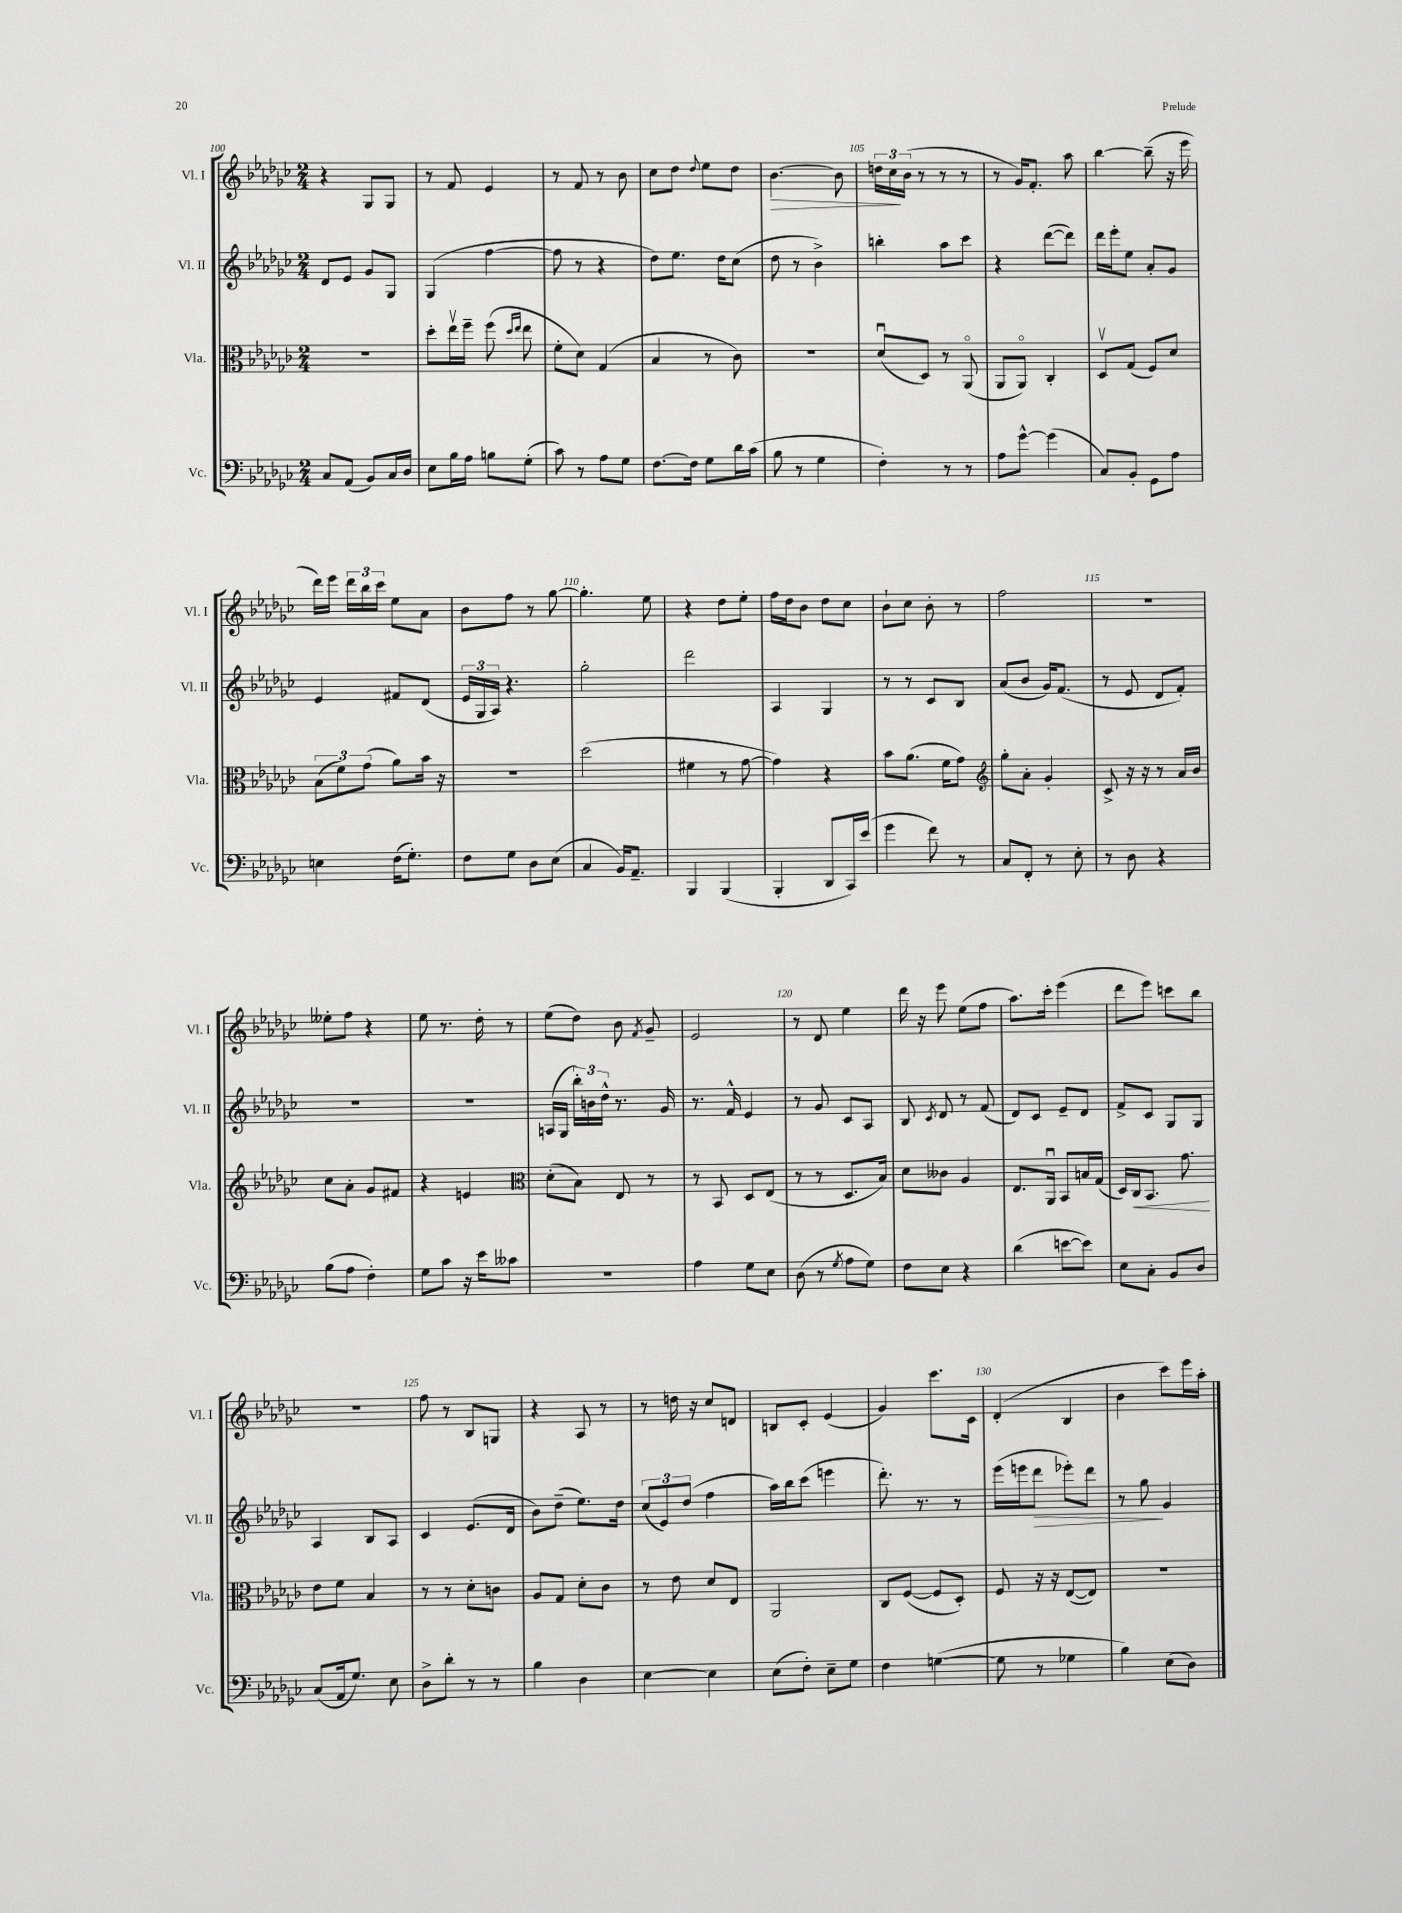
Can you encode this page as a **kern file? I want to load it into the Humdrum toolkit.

**kern	**kern	**kern	**kern
*staff4	*staff3	*staff2	*staff1
*clefF4	*clefC3	*clefG2	*clefG2
*k[b-e-a-d-g-c-]	*k[b-e-a-d-g-c-]	*k[b-e-a-d-g-c-]	*k[b-e-a-d-g-c-]
*M2/4	*M2/4	*M2/4	*M2/4
8C-	2r	8d-	4r
(8AA-	.	8e-	.
8BB-)	.	8g-	8G-
16C-	.	8G-	8G-
16D-	.	.	.
=	=	=	=
8E-	8dd-'	(4G-	8r
16B-	16ee-v	.	8f
16A-	16ff~	.	.
8B	(8ff	[4ff	4e-
.	16qqdd-	.	.
.	16qqee-	.	.
(8G-'	8ee-	.	.
=	=	=	=
8c-)	8f'	8ff]	8r
8r	8d-)	8r	8f
8A-	(4G-	4r	8r
8G-	.	.	8b-
=	=	=	=
[8.F	4B-	8dd-)	8cc-
.	.	8.ee-	8dd-
16F]	.	.	.
.	.	.	8qqdd-
8G-	8r	.	8ee-
.	.	16dd-	.
16d-	8c-)	(8cc-	8dd-
(16c-	.	.	.
=	=	=	=
8B-	2r	8dd-	[4.b-
8r	.	8r	.
4G-	.	4b-^)	.
.	.	.	8b-]
=	=	=	=
4F')	(8d-u	4bb'	24dd
.	.	.	24cc-
.	.	.	(24b-
.	8D-)	.	8r
8r	8r	8aa-	8r
8r	(8AA-o	8ccc-	8r
=	=	=	=
8A-	8AA-	4r	8r
[8g-^^	8AA-o)	.	16g-)
.	.	.	8.f'
(4g-]	4C-'	([8ddd-	.
.	.	8ddd-])	8aa-
=	=	=	=
8C-)	8D-v	16ddd-	[4bb-
.	.	16eee-'	.
8BB-'	(8G-	8ee-	.
8GG-	8F)	8a-'	(8bb-~]
8A-	8d-	8g-	16r
.	.	.	16eee-
=	=	=	=
4E	(12B-	4e-	16ddd-)
.	.	.	16eee-
.	12f)	.	.
.	.	.	24ddd-
.	(12g-	.	24bb-
.	.	.	24ccc-
(16F	8a-)	8f#	8ee-
8.G-')	.	.	.
.	16b-	(8d-	8a-
.	16r	.	.
=	=	=	=
8F	2r	24e-	8b-
.	.	24G-	.
.	.	24A-)	.
8G-	.	4.r	8ff
8D-	.	.	8r
(8E-	.	.	[8gg-
=	=	=	=
4C-	(2dd-	2gg-'	4.gg-']
16BB-)	.	.	.
8.AA-~	.	.	.
.	.	.	8ee-
=	=	=	=
4BBB-	4f#	2ddd-	4r
(4BBB-	8r	.	8dd-
.	[8g-	.	8ee-'
=	=	=	=
4BBB-'	4g-])	4A-	16ff
.	.	.	16dd-
.	.	.	8b-
8DD-	4r	4G-	8dd-
16CC-)	.	.	8cc-
(16e-	.	.	.
=	=	=	=
4g-	8b-	8r	8b-`
.	(8.a-	8r	8cc-
8f)	.	8c-	8b-'
.	16f	.	.
8r	8g-)	8B-	8r
=	=	=	=
*	*clefG2	*	*
8C-	8gg-'	(8a-	2ff
8FF'	8a-'	8b-	.
8r	4g-'	16g-)	.
.	.	(8.f	.
8E-'	.	.	.
=	=	=	=
8r	8c-^	8r	2r
8D-	16r	8e-	.
.	16r	.	.
4r	8r	8d-	.
.	16a-	8f')	.
.	16b-	.	.
=	=	=	=
(8B-	8cc-	2r	8ee--'
8A-	8a-'	.	8ff
4F')	8g-	.	4r
.	8f#	.	.
=	=	=	=
8G-	4r	2r	8ee-
8c-	.	.	8.r
16r	4e	.	.
16e-	.	.	16dd-'
8c--	.	.	8r
=	=	=	=
*	*clefC3	*	*
2r	(8d-'	(16A	(8ee-
.	.	16G-	.
.	8B-)	24bb-')	8dd-)
.	.	24b	.
.	.	24dd-^^	.
.	8E-	8.r	8b-
.	.	.	8qf
.	8r	.	8g-~
.	.	16g-	.
=	=	=	=
4A-	8r	8.r	2e-
.	8BB-	.	.
.	.	16f^^	.
8G-	8D-	4e-	.
8E-	(8E-	.	.
=	=	=	=
(8D-	8r	8r	8r
8r	8r	8g-	8d-
8qG-	.	.	.
8A-	8.D-	8c-	4ee-
8G-)	.	8A-	.
.	16B-)	.	.
=	=	=	=
8F	8d-	8B-	16ddd-
.	.	.	16r
.	.	8qc-	.
8E-	8c--	8d-	8eee-
4r	4A-	8r	(8ee-
.	.	(8f	8ff
=	=	=	=
(4d-	8.E-	8d-)	8.aa-)
.	.	8c-	.
.	16AA-u	.	16ccc-'
[8e	8BB-	8e-~	(4eee-
8e])	16B	8d-	.
.	(16G-	.	.
=	=	=	=
8E-	16D-)	8f^	8ddd-
.	16C-	.	.
8C-'	8.BB-	8c-	8eee-)
8BB-	.	8G-	8ccc
.	8.g-	.	.
8D-	.	8G-	8bb-
=	=	=	=
(8C-	8e-	4A-	2r
16AA-	8f	.	.
8.G-)	.	.	.
.	4B-	8B-	.
8E-	.	8A-	.
=	=	=	=
8D-^	8r	4c-	8ff
8d-'	8r	.	8r
8r	8d-'	(8.e-	8B-
8r	8c	.	8G
.	.	16d-	.
=	=	=	=
4B-	8A-	8b-)	4r
.	8G-	(8dd-~	.
4D-	8d-'	8.ee-)	8A-
.	8c-	.	8r
.	.	16dd-	.
=	=	=	=
[4E-	8r	(12cc-	8r
.	.	12e-)	.
.	8e-	.	16dd
.	.	(12dd-	.
.	.	.	16r
4E-]	8d-	4ff	8cc-
.	8E-	.	8d
=	=	=	=
(8E-	2AA-	16aa-)	8B
.	.	16bb-	.
8F')	.	(8ccc-	8c-'
8E-~	.	4eee	(4e-
8G-	.	.	.
=	=	=	=
4F	8C-	8.ddd-')	4g-)
.	([8F	.	.
.	.	8.r	.
([4G	8F]	.	8.ccc-
.	8D-')	8r	.
.	.	.	16c-
=	=	=	=
8G]	8F	(16eee-	(4d-'
.	.	16eee	.
8r	16r	8ddd-	.
.	16r	.	.
4G-	([8E-	8eee-')	4B-
.	8E-])	8ddd-	.
=	=	=	=
4B-)	2r	8r	4b-
.	.	8gg-	.
(8E-	.	4g-	8ccc-)
8D-)	.	.	16eee-
.	.	.	16aa-'
==	==	==	==
*-	*-	*-	*-
